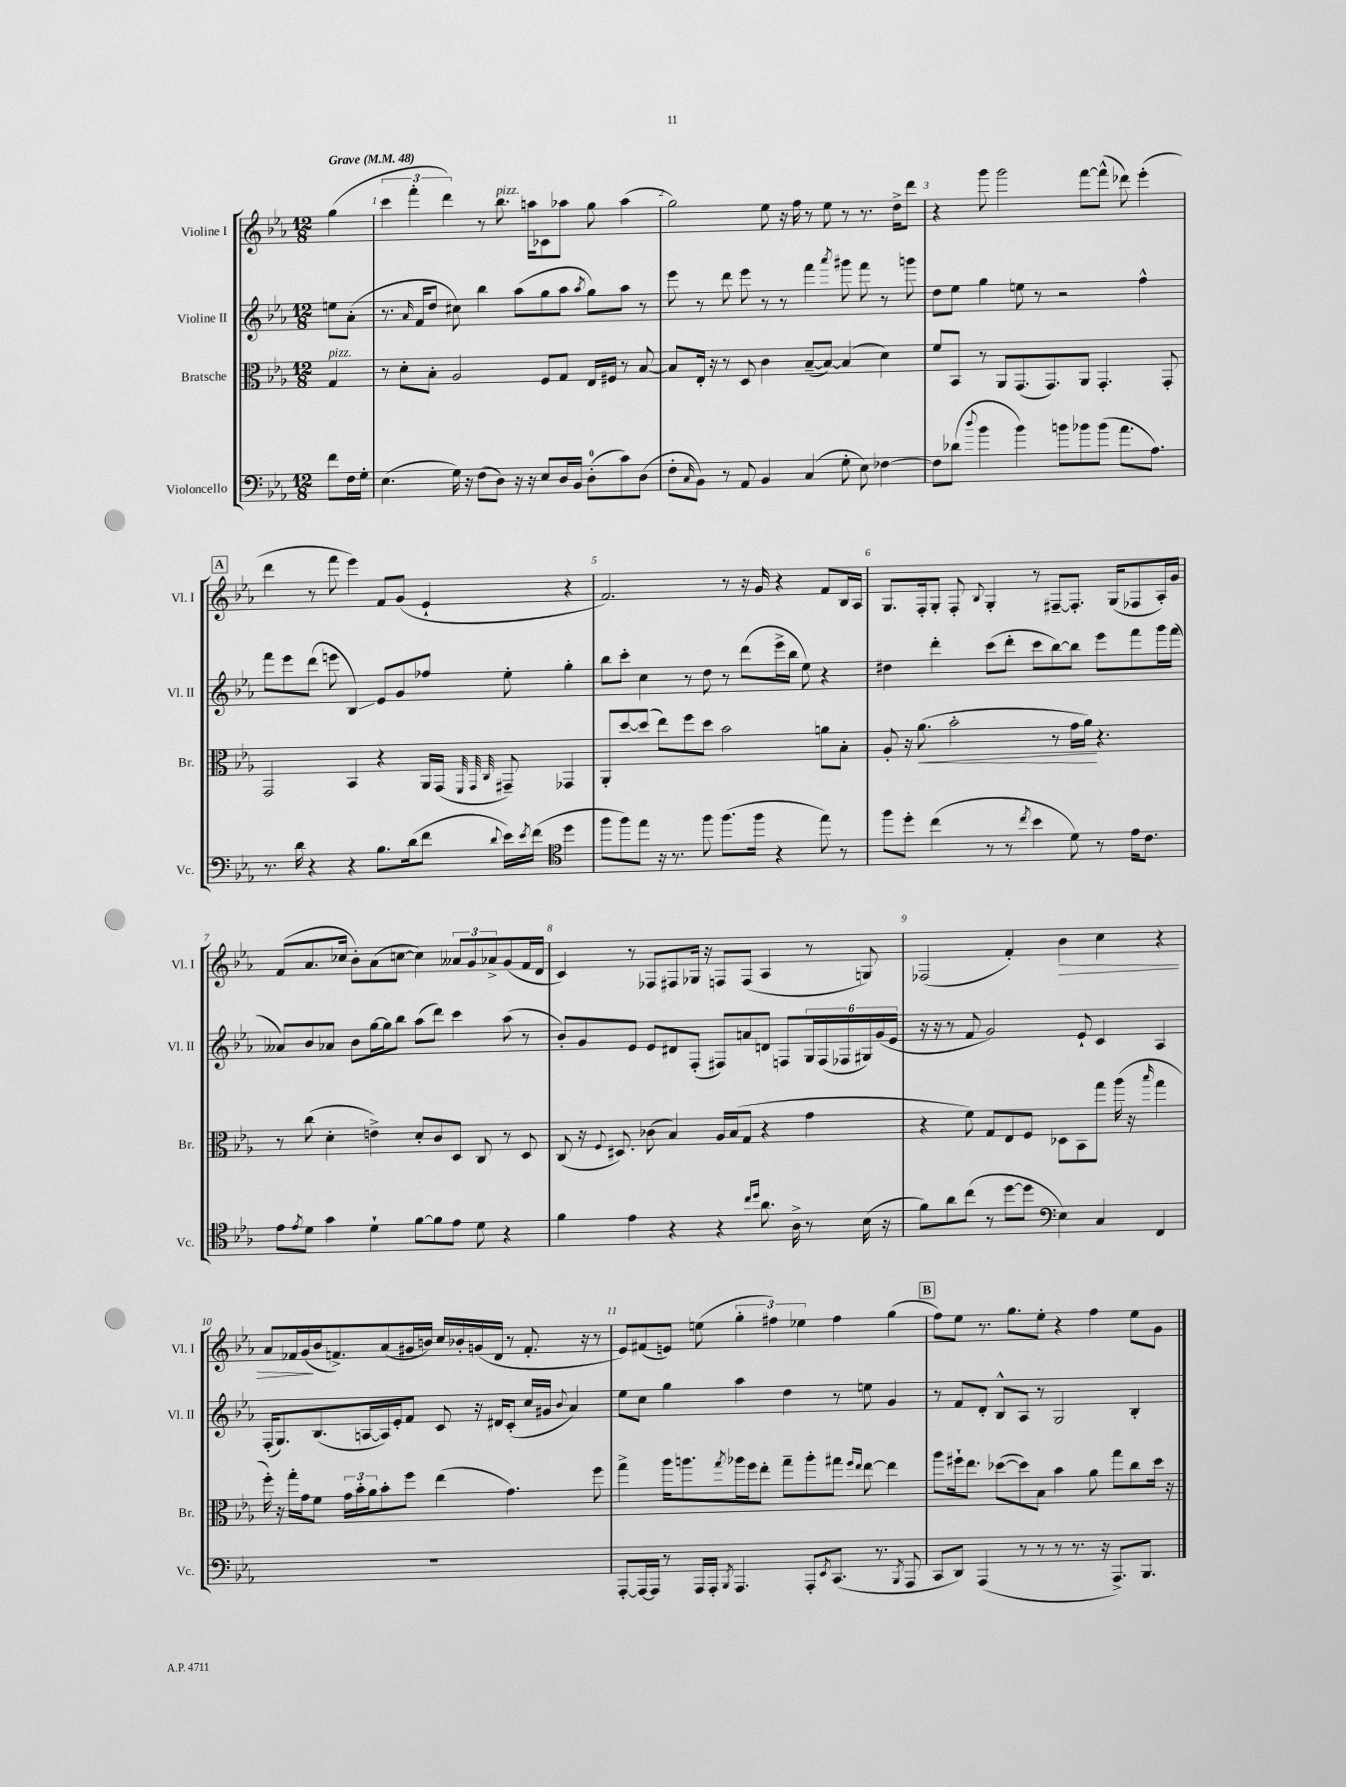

**kern	**kern	**kern	**kern
*staff4	*staff3	*staff2	*staff1
*clefF4	*clefC3	*clefG2	*clefG2
*k[b-e-a-]	*k[b-e-a-]	*k[b-e-a-]	*k[b-e-a-]
*M12/8	*M12/8	*M12/8	*M12/8
*MM48	*MM48	*MM48	*MM48
8f	4G	8ee	(4gg
16F	.	(8a-'	.
16G'	.	.	.
=	=	=	=
(4.E-	8r	8.r	6ccc
.	8d'	.	.
.	.	.	6fff'
.	.	16qqa-	.
.	.	16f	.
.	8B-'	8dd	.
.	.	.	6ddd)
16G)	2A-	8cc#)	.
16r	.	.	.
(8F	.	4bb-	8r
8D)	.	.	8.bb-
16r	.	(8aa-	.
16r	.	.	16aa
8E-	8F	8gg	8c-
16D	8G	8aa-	8aa-
16BB-	.	.	.
.	.	8qaa-	.
(8D'	16E-	8gg)	8gg
.	16F#	.	.
8c)	8r	8aa-	(4aa-
(8D	[8B-	8r	.
=	=	=	=
8F'	8B-]	8eee-	2gg)
16qqC	.	.	.
8BB-)	16E-'	8r	.
.	16r	.	.
8r	8r	8ddd	.
8AA-	8D	8eee-	.
4BB-	4c	8r	8ee-
.	.	8r	16r
.	.	.	16ff
(4C	([8B-~	4fff	8r
.	8B-_)	.	8ee-
.	.	8qaaa-	.
8G'	(4B-]	8ggg#	8r
8E-)	.	8fff	8.r
[4F-	4d)	8r	.
.	.	.	16dd^
.	.	8ggg	8ddd
=	=	=	=
8F-]	8f	8dd	4r
(8d-	8BB-	8ee-	.
8qqdd	.	.	.
4b-	8r	4gg	8ggg
.	8AA-	.	2ggg
4b-)	(8.GG	8ee	.
.	.	8r	.
.	8.GG)	.	.
8b	.	2r	.
8b-	8AA-	.	[8fff
(8b-	4.GG'	.	(8fff^^]
8.a-	.	.	8ddd-)
.	.	4ff^^	(4eee-'
8.A-)	.	.	.
.	8GG'	.	.
=	=	=	=
8.r	2GG	8fff	4ddd
.	.	8eee-	.
16d	.	.	.
4r	.	(8ddd	8r
.	.	8eee	8fff
4r	4BB-	4B-)	4eee-)
8.B-	4r	8e-	8f
.	.	8g	(8g
(16d	.	.	.
8f	16AA-	8ff-	4e-`
.	(16GG	.	.
.	32qqFF	.	.
.	32qqGG	.	.
8qqd	32qqC	.	.
16e-)	8GG#~)	8ee-'	.
8qe-	.	.	.
(16f	.	.	.
*clefC4	*	*	*
4dd	4GG-	4gg'	4r
=	=	=	=
8ff	8AA-'	8bb-	2.f)
8ff)	[8dd	8ccc'	.
8ee-	(8dd]	4cc	.
16r	8ee-)	.	.
8.r	.	.	.
.	8ff	8r	.
8ff	8dd	8dd	.
(8.ff	2b-	8r	8r
.	.	(8ddd	16r
16ff	.	.	16g
4r	.	16eee-^	4r
.	.	16bb-	.
.	.	8ee-)	.
8ee-)	8a	4r	8f
8r	8B-'	.	16B-
.	.	.	16A-
=	=	=	=
8ff	8A-'	4dd#	8.G
8dd'	16r	.	.
.	(8.a-	.	16F'
(4cc	.	4ddd'	8G'
.	2b-'	.	8F'
.	.	.	8qqB-
8r	.	(8ccc	4G'
8r	.	8ddd'	.
8qcc	.	.	.
4b-	.	8ccc	8r
.	8r	[8bb-)	[8F#~
8d)	16g	8bb-]	8.F#']
.	16a-)	.	.
8r	4.r	8eee-	.
.	.	.	(16G
16e-	.	8fff	8F-
8.c	.	.	.
.	.	16ggg	16A-')
.	.	(16fff	16g
=	=	=	=
8e-	8r	8a--)	(8f
8qe-	.	.	.
8d	(8cc	8b-	8.a-
4g	4d'	8a-	.
.	.	.	16cc-
.	.	8b-	8b-')
4d`	4e^)	[16gg	(8a-
.	.	16gg]	.
.	.	8bb-	[8cc
[8f	8d'	(8aa-	4cc])
8f]	8c	8ddd)	.
8e-	8D	4ccc	12a--
.	.	.	12g
8d	8C	.	.
.	.	.	12a-^
4r	8r	(8aa-	(8g
.	8D	8r	16f
.	.	.	16d
=	=	=	=
4f	(8C	8b-')	4c)
.	16r	8g	.
.	8qqF	.	.
.	8.D#)	.	.
4e-	.	8e-	8r
.	(8c-	8e-	8F-
4r	4B-)	8d#	8F#
.	.	(8F'	16G-
.	.	.	16r
4r	16A-	8F#)	8F
.	(16B-	.	.
.	8G	8a	(8F
16qqcc	.	.	.
16qqdd	.	.	.
8.a-	4r	8d	4A-
.	.	8F	.
16A-^	.	.	.
8r	4g	24G	8r
.	.	(24F	.
.	.	24F-	.
(16B-	.	24G#)	8G)
.	.	(24g	.
16r	.	.	.
.	.	24e-	.
=	=	=	=
8f)	4r	16r	(2F-
.	.	16r	.
8a-	.	8r	.
(8cc	8f)	8f	.
8r	8G	2g)	.
[8dd	8E-	.	4f')
8dd]	8F	.	.
*clefF4	*	*	*
4E-)	8D-	.	4b-
.	8BB-	8e-`	.
4C	8gg	4c	4cc
.	(16aa-	.	.
.	16r	.	.
.	16qqbb-	.	.
4FF	4gg	4A-	4r
=	=	=	=
1.r	16ff')	(16F'	8a-
.	16r	8.G)	.
.	16gg'	.	16f-
.	16g	.	(16g
.	8f	(8.B-	16b-
.	.	.	8.f^)
.	24g	.	.
.	24b-'	.	.
.	.	[16A	.
.	24a-	.	.
.	8b-'	16A])	(8a-
.	.	16e-'	.
.	8ff	8f	16g#
.	.	.	16b)
.	(4ee-	8c	16cc
.	.	.	16b-'
.	.	16r	(16g
.	.	16d#	16d
.	4.g)	(8c'	8r
.	.	16cc	8.f'
.	.	16g#	.
.	.	8qqb-	.
.	.	4a-)	.
.	.	.	16r
.	8ff	.	8r
=	=	=	=
[8AAA-'	4gg^	8ee-	8e-)
16AAA-_	.	8cc	(8f#
16AAA-]	.	.	.
8r	16aa-	4gg	8e)
.	8.aa	.	.
16AAA-	.	.	(8ee
16AAA-'	.	.	.
8qBBB-	8qgg	.	.
4.AAA-	16aa-	4aa-	6gg'
.	16ff	.	.
.	8ee-'	.	.
.	.	.	6ff#)
.	8gg~	4dd	.
.	.	.	6ee-
8AAA-'	8aa-'	.	.
8qEE-	.	.	.
(8.CC	8gg#	8r	4ff#
.	16qqff	.	.
.	16qqee-	.	.
.	[8ee-	8ee	.
8.r	.	.	.
.	4ee-]	4g	(4gg
8qBBB-	.	.	.
8AAA-	.	.	.
=	=	=	=
8CC	8aa-	8r	8ff)
8DD)	16ff#`	8f	8ee-
.	8.ee-	.	.
(4AAA-	.	8d'	8.r
.	([8dd-	8B-^^	.
.	.	.	8.gg
8r	8dd-])	8A-	.
8r	8B-	8r	8ee-'
8r	4b-	2G	4r
8.r	.	.	.
.	8a-	.	4ff
16r	.	.	.
8.AAA-^)	8gg	.	.
.	8cc	4B-'	8ee-
8.BBB-	.	.	.
.	16dd-	.	8g
.	16r	.	.
==	==	==	==
*-	*-	*-	*-
